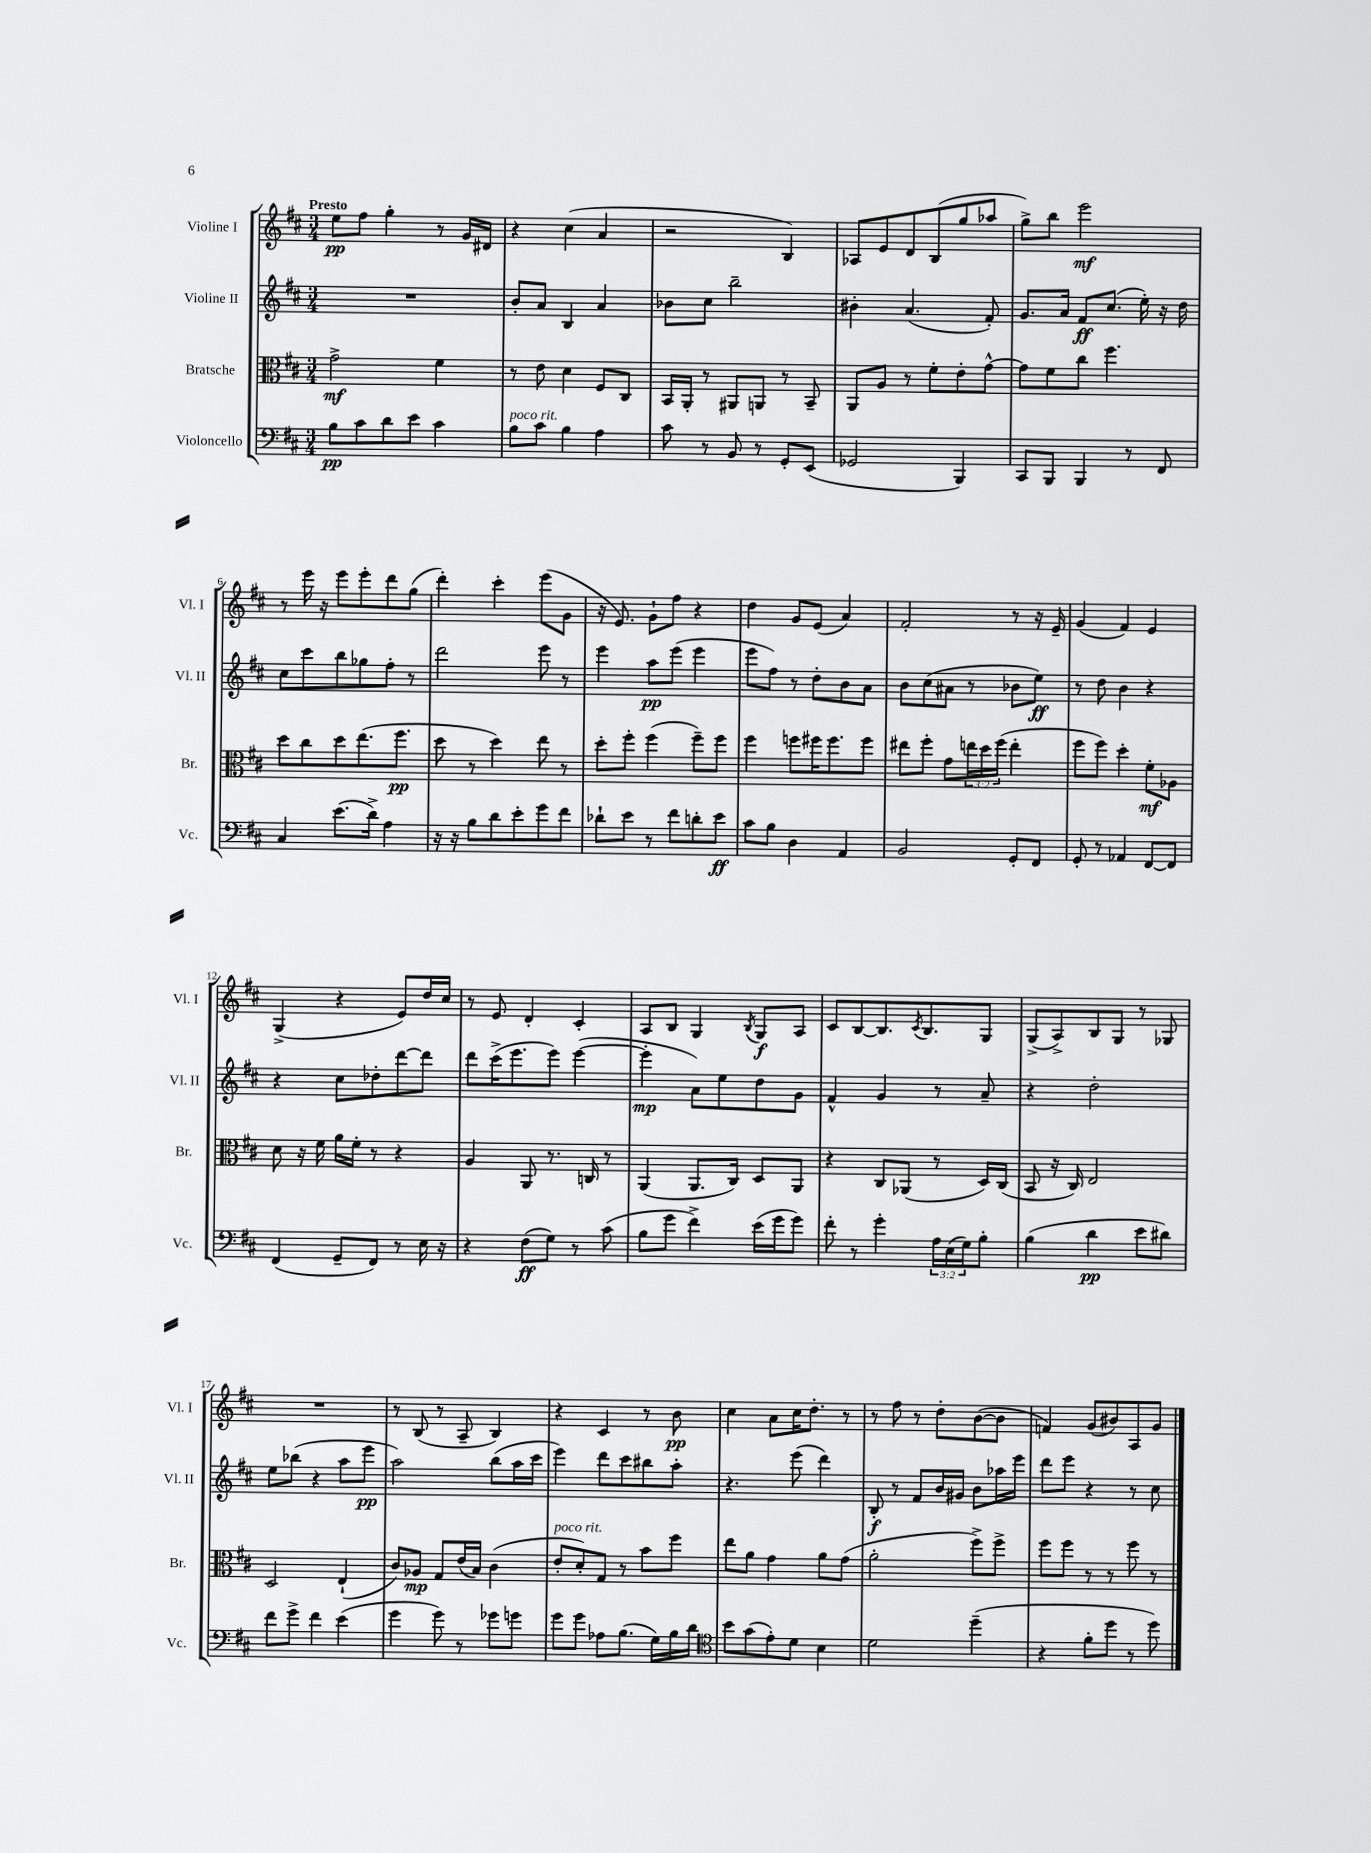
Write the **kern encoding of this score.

**kern	**dynam	**kern	**dynam	**kern	**dynam	**kern	**dynam
*part4	*part4	*part3	*part3	*part2	*part2	*part1	*part1
*staff4	*staff4	*staff3	*staff3	*staff2	*staff2	*staff1	*staff1
*I"Violoncello	*	*I"Bratsche	*	*I"Violine II	*	*I"Violine I	*
*I'Vc.	*	*I'Br.	*	*I'Vl. II	*	*I'Vl. I	*
*clefF4	*	*clefC3	*	*clefG2	*	*clefG2	*
*k[f#c#]	*	*k[f#c#]	*	*k[f#c#]	*	*k[f#c#]	*
*M3/4	*	*M3/4	*	*M3/4	*	*M3/4	*
=1	=1	=1	=1	=1	=1	=1	=1
!	!	!	!	!	!	!LO:TX:a:B:t=Presto	!
8B\L	pp	2g^\	mf	2.r	.	8ee\L	pp
8c#\	.	.	.	.	.	8ff#\J	.
8d\	.	.	.	.	.	4gg'\	.
8e\J	.	.	.	.	.	.	.
4c#\	.	4f#\	.	.	.	8r	.
.	.	.	.	.	.	16g/LL	.
.	.	.	.	.	.	16d#X/JJ	.
=2	=2	=2	=2	=2	=2	=2	=2
!LO:TX:a:i:t=poco rit.	!	!	!	!	!	!	!
8B\L	.	8r	.	8b'/L	.	4r	.
8c#\J	.	8e\	.	8a/J	.	.	.
4B\	.	4d\	.	4B/	.	(4cc#\	.
4A\	.	8F#/L	.	4a/	.	4a/	.
.	.	8C#/J	.	.	.	.	.
=3	=3	=3	=3	=3	=3	=3	=3
8c#\	.	16BB/LL	.	8b-X\L	.	2r	.
.	.	16AA'/JJ	.	.	.	.	.
8r	.	8r	.	8cc#\J	.	.	.
8BB/	.	8AA#X/L	.	2bb~\	.	.	.
8r	.	8AAn/J	.	.	.	.	.
8GG'/L	.	8r	.	.	.	4B/)	.
(8EE/J	.	8BB~/	.	.	.	.	.
=4	=4	=4	=4	=4	=4	=4	=4
2GG-X/	.	8AA/L	.	4b#X'\	.	8A-X/L	.
.	.	8A/J	.	.	.	8e/	.
.	.	8r	.	(4.a/	.	8d/	.
.	.	8f#'\L	.	.	.	(8B/	.
4BBB/)	.	8e'\	.	.	.	8gg/	.
.	.	[8g^^\J	.	8f#'/)	.	8aa-X/J	.
=5	=5	=5	=5	=5	=5	=5	=5
8CC#/L	.	8g\L]	.	8.g/L	.	8gg^\L)	.
8BBB/J	.	8f#\	.	.	.	8bb\J	.
.	.	.	.	16a/Jk	.	.	.
4BBB/	.	8cc#\J	.	8f#/L	ff	2eee\	mf
.	.	4.ff#\	.	(8.cc#/J	.	.	.
8r	.	.	.	.	.	.	.
.	.	.	.	16ee'\)	.	.	.
8FF#/	.	.	.	16r	.	.	.
.	.	.	.	16dd\	.	.	.
!!LO:LB:g=z
=6	=6	=6	=6	=6	=6	=6	=6
4C#/	.	8dd\L	.	8cc#\L	.	8r	.
.	.	8cc#\	.	8ccc#\	.	16eee\	.
.	.	.	.	.	.	16r	.
(8.e\L	.	8dd\	.	8bb\	.	8eee\L	.
.	.	(8.ee\	.	8gg-X\	.	8eee'\	.
16d^\Jk)	.	.	.	.	.	.	.
4A\	.	.	.	8ff#'\J	.	8ddd\	.
.	.	8.ff#\J	pp	.	.	.	.
.	.	.	.	8r	.	(8gg\J	.
=7	=7	=7	=7	=7	=7	=7	=7
16r	.	8dd\	.	2ddd\	.	4ddd'\)	.
16r	.	.	.	.	.	.	.
8B\L	.	8r	.	.	.	.	.
8d\	.	4dd\)	.	.	.	4ccc#'\	.
8e'\	.	.	.	.	.	.	.
8g\	.	8ee\	.	8eee\	.	(8eee\L	.
8f#\J	.	8r	.	8r	.	8g\J	.
=8	=8	=8	=8	=8	=8	=8	=8
8d-X`\L	.	8dd'\L	.	4eee\	.	16r	.
.	.	.	.	.	.	8.e/)	.
8e\J	.	8ff#'\J	.	.	.	.	.
8r	.	(4ff#\	.	8aa\L	pp	8g`\L	.
8f#\L	.	.	.	(8eee\J	.	8ff#\J	.
8dn'\	.	8ff#~\L)	.	4eee\	.	4r	.
8e\J	ff	8ff#\J	.	.	.	.	.
=9	=9	=9	=9	=9	=9	=9	=9
8c#\L	.	4ff#\	.	8eee\L	.	4dd\	.
8B\J	.	.	.	8ff#\J)	.	.	.
4D\	.	8ffn\L	.	8r	.	8g/L	.
.	.	16ff#X\K	.	8dd'\L	.	(8e/J	.
.	.	8.ff#\	.	.	.	.	.
4AA/	.	.	.	8b\	.	4a/)	.
.	.	8ff#\J	.	8a\J	.	.	.
=10	=10	=10	=10	=10	=10	=10	=10
2BB/	.	8ee#X\L	.	8b\L	.	2f#'/	.
.	.	8ff#'\J	.	(8cc#\	.	.	.
.	.	8g\L	.	8a#X\J	.	.	.
.	.	24een\L	.	8r	.	.	.
.	.	24dd\	.	.	.	.	.
.	.	(24ff#\JJ	.	.	.	.	.
8GG'/L	.	4ee'\	.	8b-X\L	.	8r	.
8FF#/J	.	.	.	8ee\J)	ff	16r	.
.	.	.	.	.	.	16e~/	.
=11	=11	=11	=11	=11	=11	=11	=11
8GG'/	.	8ff#\L	.	8r	.	(4g/	.
8r	.	8ff#\J)	.	8dd\	.	.	.
4AA-X/	.	4dd'\	.	4b\	.	4f#/)	.
[8FF#/L	.	8f#'\L	mf	4r	.	4e/	.
8FF#/J]	.	8A-X\J	.	.	.	.	.
!!LO:LB:g=z
=12	=12	=12	=12	=12	=12	=12	=12
(4FF#/	.	8d\	.	4r	.	(4G^/	.
.	.	16r	.	.	.	.	.
.	.	16f#\	.	.	.	.	.
8GG~/L	.	16a\LL	.	8cc#\L	.	4r	.
.	.	16f#'\JJ	.	.	.	.	.
8FF#/J)	.	8r	.	8dd-X'\	.	.	.
8r	.	4r	.	[8ddd\	.	8e/L)	.
16E\	.	.	.	8ddd\J]	.	16dd/L	.
16r	.	.	.	.	.	16cc#/JJ	.
=13	=13	=13	=13	=13	=13	=13	=13
4r	.	4A/	.	8ddd\L	.	8r	.
.	.	.	.	(16ccc#^\K	.	8e/	.
.	.	.	.	8.eee\	.	.	.
(8F#\L	ff	8AA/	.	.	.	4d'/	.
8G\J)	.	8.r	.	8eee\J)	.	.	.
8r	.	.	.	([4eee\	.	4c#'/	.
.	.	16Cn/	.	.	.	.	.
(8c#\	.	8r	.	.	.	.	.
=14	=14	=14	=14	=14	=14	=14	=14
8B\L	.	(4AA/	.	4eee'\]	mp	8A/L	.
8g\J	.	.	.	.	.	8B/J	.
4f#^\)	.	8.AA/L	.	8a\L)	.	4G/	.
.	.	.	.	8ee\	.	.	.
.	.	16C#/Jk)	.	.	.	.	.
.	.	.	.	.	.	8qB/	.
(16e\LL	.	8D/L	.	8dd\	.	8G/L	f
16g\J	.	.	.	.	.	.	.
8g\J)	.	8AA/J	.	8g\J	.	8A/J	.
=15	=15	=15	=15	=15	=15	=15	=15
8f#'\	.	4r	.	4f#^^/	.	8c#/L	.
8r	.	.	.	.	.	[8B/	.
4g'\	.	8C#/L	.	4g/	.	8.B/]	.
.	.	(8AA-X/J	.	.	.	.	.
.	.	.	.	.	.	8qc#/	.
.	.	.	.	.	.	8.B/	.
24A\LL	.	8r	.	8r	.	.	.
(24E\	.	.	.	.	.	.	.
24G\J)	.	.	.	.	.	.	.
8B'\J	.	16D/LL)	.	8a~/	.	8G/J	.
.	.	(16C#/JJ	.	.	.	.	.
=16	=16	=16	=16	=16	=16	=16	=16
(4B\	.	8BB/	.	4r	.	(8G^/L	.
.	.	16r	.	.	.	8A^/)	.
.	.	16C#/)	.	.	.	.	.
4d\	pp	2E/	.	2dd'\	.	8B/	.
.	.	.	.	.	.	8G/J	.
8e\L	.	.	.	.	.	8r	.
8d#X\J)	.	.	.	.	.	8G-X/	.
!!LO:LB:g=z
=17	=17	=17	=17	=17	=17	=17	=17
8f#\L	.	2D/	.	8ee\L	.	2.r	.
8g^\J	.	.	.	(8bb-X\J	.	.	.
4f#\	.	.	.	4r	.	.	.
(4e\	.	(4E`/	.	8aa\L	.	.	.
.	.	.	.	8eee\J	pp	.	.
=18	=18	=18	=18	=18	=18	=18	=18
4g\	.	8c#/L)	.	2aa\)	.	8r	.
.	.	8A-X/J	mp	.	.	(8B/	.
8g\)	.	8G/L	.	.	.	8r	.
8r	.	(16e/L	.	.	.	8A~/	.
.	.	16B/JJ)	.	.	.	.	.
8g-X\L	.	(4c#\	.	(8bb\L	.	4B/)	.
8gn\J	.	.	.	16aa\L	.	.	.
.	.	.	.	16ccc#\JJ	.	.	.
=19	=19	=19	=19	=19	=19	=19	=19
!	!	!LO:TX:a:i:t=poco rit.	!	!	!	!	!
8g\L	.	8e'/L	.	4eee\)	.	4r	.
8g\J	.	8d'/)	.	.	.	.	.
8A-X\L	.	8G/J	.	8ddd\L	.	4c#/	.
(8.B\J	.	8r	.	8ccc#\	.	.	.
.	.	8b\L	.	8bb#X\	.	8r	.
16G\LL)	.	.	.	.	.	.	.
16B\	.	8ff#\J	.	8aa'\J	.	8b\	pp
16d\JJ	.	.	.	.	.	.	.
=20	=20	=20	=20	=20	=20	=20	=20
*clefC4	*	*	*	*	*	*	*
8b\L	.	8ee\L	.	4.r	.	4cc#\	.
(8g\	.	8a\J	.	.	.	.	.
8e'\)	.	4g\	.	.	.	8a\L	.
8d\J	.	.	.	(8eee\	.	16cc#\K	.
.	.	.	.	.	.	8.dd'\J	.
4B\	.	8a\L	.	4ddd\)	.	.	.
.	.	(8g\J	.	.	.	8r	.
=21	=21	=21	=21	=21	=21	=21	=21
2d\	.	2a'\	.	8B'/	f	8r	.
.	.	.	.	8r	.	8ff#\	.
.	.	.	.	8f#/L	.	8r	.
.	.	.	.	16b/L	.	8dd'\L	.
.	.	.	.	16g#X/JJ	.	.	.
(4dd~\	.	8ff#^\L)	.	8b\L	.	([8b\	.
.	.	8ff#^\J	.	16aa-X\L	.	8b\J]	.
.	.	.	.	16eee\JJ	.	.	.
=22	=22	=22	=22	=22	=22	=22	=22
4r	.	8ff#\L	.	8ddd\L	.	4fn/)	.
.	.	8ff#\J	.	8eee\J	.	.	.
8f#'\L	.	8r	.	4r	.	(8g/L	.
8dd\J	.	8r	.	.	.	8b#X/)	.
8r	.	8ff#\	.	8r	.	8A/	.
8dd\)	.	8r	.	8cc#\	.	8g/J	.
==	==	==	==	==	==	==	==
*-	*-	*-	*-	*-	*-	*-	*-
